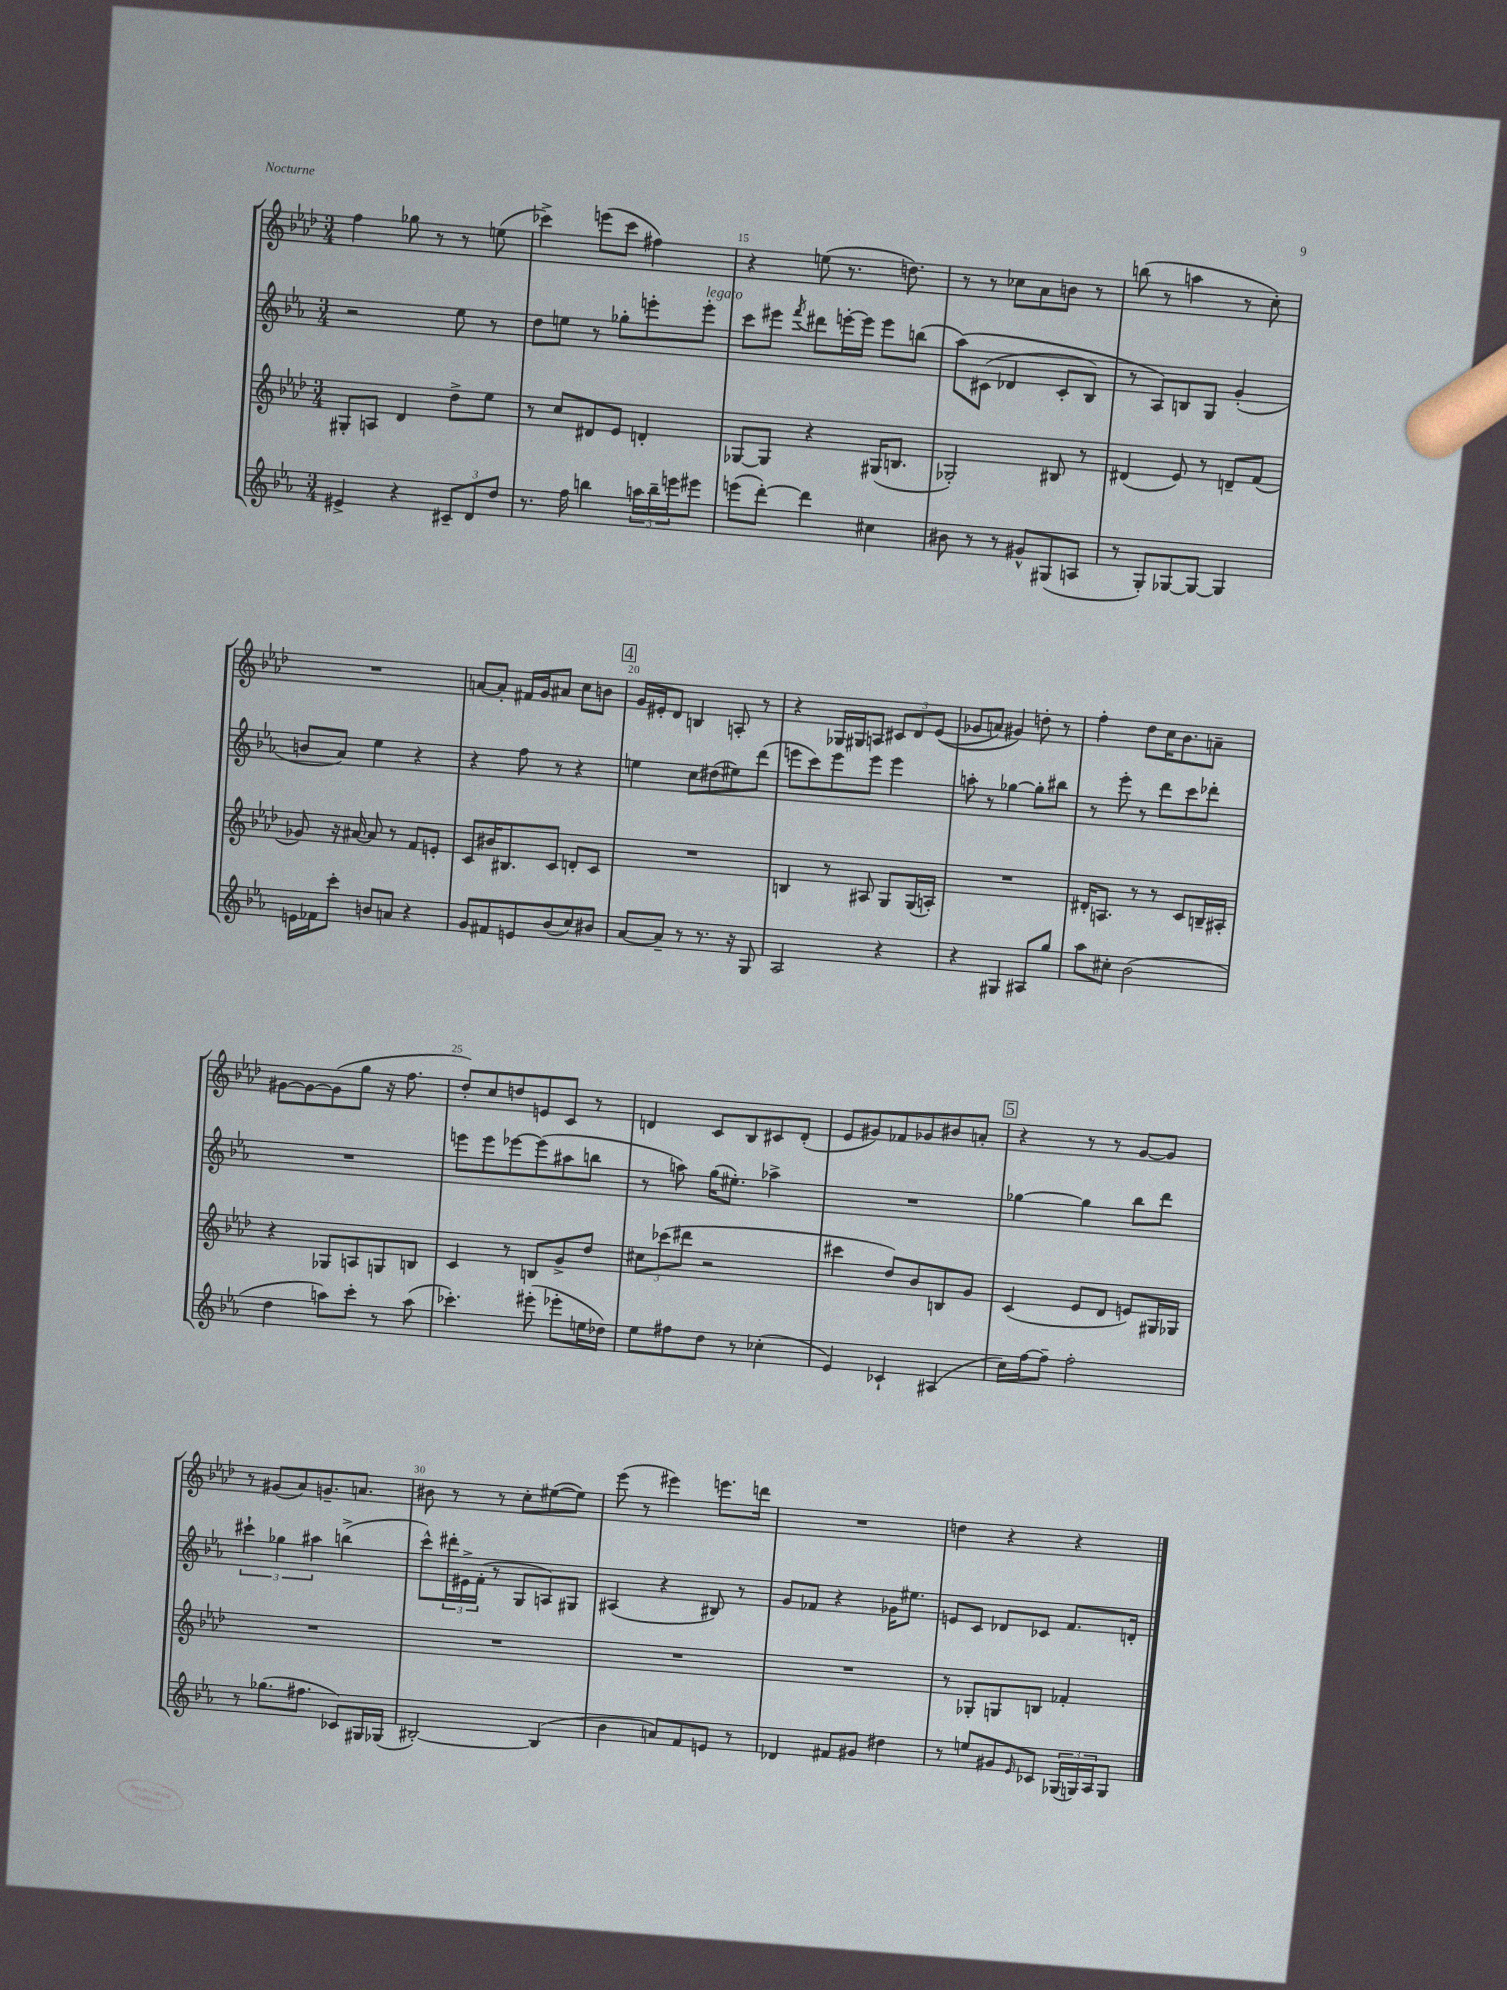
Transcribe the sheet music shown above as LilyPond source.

<<
\new StaffGroup <<
\new Staff = "s0" {
    \clef treble \key aes \major \numericTimeSignature \time 3/4
    f''4 ges''8 r8 r8 e''8( |
    ces'''4->) e'''8( ces'''8 fis''4) |
    r4 e''8( r8. d''8.) |
    r8 r8 ces''8 aes'8 b'8 r8 |
    b''8( r8 a''4 r8 c''8-.) |
    R2. |
    a'8~ a'8-. fis'16 g'16 ais'8 c''8 b'8 |
    \mark \markup { \box "4" } g'16 eis'16-. des'8 b4 a8-. r8 |
    r4 ges16 gis16 a8 \tuplet 3/2 { cis'8 des'8 ees'8(\( } |
    ges'8 a'8) gis'4\) d''8-. r8 |
    f''4-. des''8 c''16 bes'8. a'8-- |
    gis'8~ gis'8~ gis'8( g''8 r16 f''8. |
    des''8-.) c''8 d''8 e'8 c'8 r8 |
    d'4 c'8 bes8 cis'8 d'8-.( |
    ees'8 gis'8) fes'8 ges'8 bis'8 a'8-. |
    \mark \markup { \box "5" } r4 r8 r8 g'8~ g'8 |
    r8 gis'8( aes'8) g'8.-- a'8. |
    bis'8 r8 r8 c''8-. eis''8~( eis''8) |
    ees'''8( r8 eis'''4) e'''8. d'''16 |
    R2. |
    d''4 r4 r4 \bar "|." |
}
\new Staff = "s1" {
    \clef treble \key ees \major \numericTimeSignature \time 3/4
    r2 ees''8 r8 |
    d''8 e''8 r8 ges''8-. e'''8-. e'''8-.^\markup { \italic "legato" } |
    c'''8 eis'''8 \acciaccatura { f'''8 } dis'''8 e'''16~-. e'''16 e'''8 b''8( |
    aes''8)\( cis'8( des'4 cis'8-. bes8) |
    r8 aes8\) b8 g8 g'4-.( |
    b'8 aes'8) ees''4 r4 |
    r4 f''8 r8 r4 |
    \mark \markup { \box "4" } e''4 c''8 dis''8( eis''8) d'''8( |
    e'''8 c'''8) e'''8 e'''8 e'''4 |
    a''8-. r8 ges''4~ ges''8-. bis''8 |
    r8 ees'''8-. r8 d'''8 c'''8 des'''8-. |
    R2. |
    e'''8 e'''8 ees'''8~ ees'''8( ais''8 b''8 |
    r8 a''8) g''16( eis''8.-.) aes''4-> |
    R2. |
    \mark \markup { \box "5" } ges''4~ ges''4 bes''8 d'''8 |
    \tuplet 3/2 { cis'''4-! ges''4 ais''4 } b''4->( |
    c'''8-^) \tuplet 3/2 { dis'''16-. eis'16-> f'16-.( } r8 g8 a8) gis8 |
    ais4( r4 bis8) r8 |
    g'8 fes'8 r4 ges'16 eis''8. |
    e'8 c'8 des'8 ces'8 f'8. d'16-. \bar "|." |
}
\new Staff = "s2" {
    \clef treble \key aes \major \numericTimeSignature \time 3/4
    gis8-. a8 des'4 des''8-> ees''8 |
    r8 c''8 dis'8 ees'8 d'4-. |
    ges8~ ges8 r4 gis16( b8. |
    ges2-.) bis8 r8 |
    dis'4( ees'8) r8 d'8-- f'8( |
    ges'8) r16 ais'16~ ais'8 r8 f'8 e'8-. |
    c'8 bis'16 bis8. c'8 d'8-. c'8 |
    \mark \markup { \box "4" } R2. |
    b4 r8 ais8 g8 g16( a16-.) |
    R2. |
    dis'16-. a8. r8 r8 c'8 b16-- ais16-. |
    r4 ges8 a8 g8 b8 |
    c'4 r8 b8 g'8-> des''8 |
    \tuplet 3/2 { cis''8 ces'''8( dis'''8 } r2 |
    cis'''4 des''8) bes'8 b8 g'8 |
    \mark \markup { \box "5" } c'4( ees'8 des'8 e'8) gis16 ges16 |
    R2. |
    R2. |
    R2. |
    R2. |
    r8 ges8-. g8 b8 fes'4-. \bar "|." |
}
\new Staff = "s3" {
    \clef treble \key ees \major \numericTimeSignature \time 3/4
    eis'4-> r4 \tuplet 3/2 { cis'8-- d'8 d''8 } |
    r8. f''16 b''4 \tuplet 3/2 { a''16 b''16-- e'''16 } eis'''8 |
    e'''8( d'''8~-.) d'''4 cis''4 |
    bis'8 r8 r8 gis'8-^ gis8( a8 |
    r8 g8-.) ges8~ ges8~ ges4 |
    e'16 fes'16 c'''8-. b'8 a'8 r4 |
    g'8 fis'8 e'8 bes'8( c''8) bis'8 |
    \mark \markup { \box "4" } aes'8~ aes'8-- r8 r8. r16 g8 |
    aes2 r4 |
    r4 gis4 ais8 g''8 |
    aes''8 cis''8-. bes'2( |
    d''4 a''8) c'''8-. r8 a''8( |
    ces'''4.-.) eis'''8-.( ees'''8-. e''16 des''16) |
    ees''8 fis''8 d''8 r8 ces''4-.( |
    ees'4) ces'4-! ais4( |
    \mark \markup { \box "5" } c''16) f''16~ f''8-- f''2-. |
    r8 ges''8.( fis''8. ces'8) gis16 ges16( |
    bis2~-.) bis4( |
    bes'4 a'8) f'8 e'8 r8 |
    des'4 fis'8 gis'8 dis''4 |
    r8 e''8 gis'8 \grace { ees'16 } ces'8 \tuplet 3/2 { ges16( g16) aes16 } g8 \bar "|." |
}
>>
>>
\layout { \context { \Score currentBarNumber = #13 \override BarNumber.break-visibility = ##(#f #t #t) barNumberVisibility = #(every-nth-bar-number-visible 5) } }
